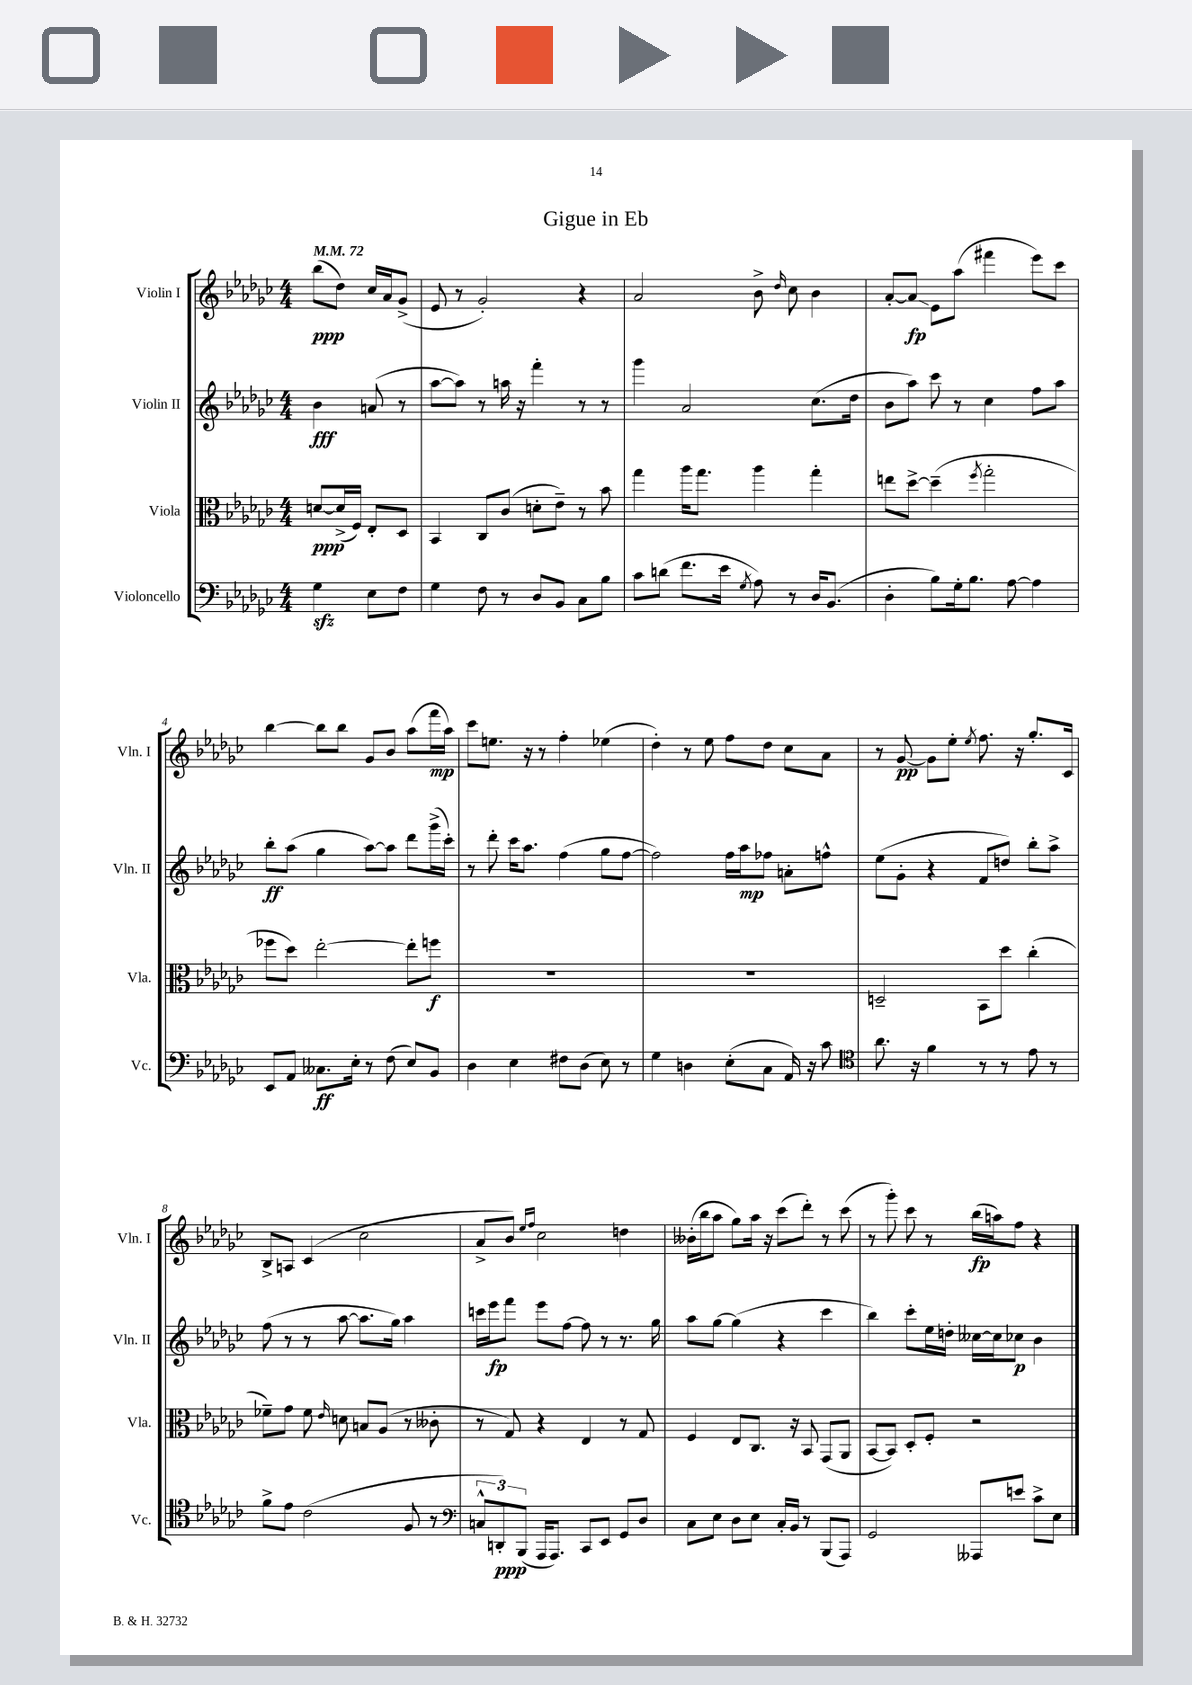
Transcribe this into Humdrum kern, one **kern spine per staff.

**kern	**kern	**kern	**kern
*staff4	*staff3	*staff2	*staff1
*clefF4	*clefC3	*clefG2	*clefG2
*k[b-e-a-d-g-c-]	*k[b-e-a-d-g-c-]	*k[b-e-a-d-g-c-]	*k[b-e-a-d-g-c-]
*M4/4	*M4/4	*M4/4	*M4/4
*MM72	*MM72	*MM72	*MM72
4G-	[8d	4b-	(8bb-
.	(16d^]	.	8dd-)
.	16F)	.	.
8E-	8E-'	(8a	16cc-
.	.	.	16a-
8F	8D-	8r	(8g-^
=	=	=	=
4G-	4BB-	[8aa-	8e-
.	.	8aa-])	8r
8F	8C-	8r	2g-')
8r	(8c-	16aa	.
.	.	16r	.
8D-	8d'	4fff'	.
8BB-	8e-~)	.	.
8C-	8r	8r	4r
8B-	8b-	8r	.
=	=	=	=
8c-	4gg-	4ggg-	2a-
(8d	.	.	.
8.f	16aa-	2a-	.
.	8.gg-	.	.
16e-	.	.	.
8qG-	.	.	.
8A-)	4aa-	.	8b-^
.	.	.	16qqdd-
8r	.	.	8cc-
16D-	4gg-'	(8.cc-	4b-
(8.BB-	.	.	.
.	.	16dd-	.
=	=	=	=
4D-'	8ee	8b-	[8a-'
.	[8dd-^	8aa-)	8a-]
8B-)	(4dd-~]	8ccc-	8e-
16G-'	.	8r	(8aa-
8.B-	.	.	.
.	8qff	.	.
.	2gg-'	4cc-	4fff#
[8A-	.	.	.
4A-]	.	8ff	8eee-)
.	.	8aa-	8ccc-
=	=	=	=
8EE-	8ff-	8bb-'	[4bb-
8AA-	8dd-)	(8aa-	.
8.C--	[2ee-'	4gg-	8bb-]
.	.	.	8bb-
16E-'	.	.	.
8r	.	[8aa-)	8g-
(8F	.	8aa-]	8b-
8E-)	8ee-']	8ddd-	(8aa-
8BB-	8ff	(16ggg-^	16fff
.	.	16ccc-')	16aa-)
=	=	=	=
4D-	1r	8r	8ccc-
.	.	8ddd-'	8.ee
4E-	.	16ccc-	.
.	.	8.aa-	16r
.	.	.	8r
8F#	.	(4ff	4ff'
(8D-	.	.	.
8E-)	.	8gg-	(4ee-
8r	.	[8ff	.
=	=	=	=
4G-	1r	2ff])	4dd-')
4D	.	.	8r
.	.	.	8ee-
(8E-'	.	16ff	8ff
.	.	16aa-	.
8C-	.	8ff-	8dd-
16AA-)	.	8a'	8cc-
16r	.	.	.
8c-	.	8ff^^	8a-
=	=	=	=
*clefC4	*	*	*
8.a-	2D~	(8ee-	8r
.	.	8g-'	[8g-
16r	.	.	.
4f	.	4r	8g-]
.	.	.	8ee-'
.	.	.	8qee-
8r	8BB-	8f	8.ff
8r	8dd-	8dd)	.
.	.	.	16r
8e-	(4cc-'	8bb-'	8.gg-'
8r	.	8aa-^	.
.	.	.	16c-
=	=	=	=
8f^	8f-~)	(8ff	8B-^
8e-	8g-	8r	8A
(2c-	8f-	8r	(4c-
.	16qqe-	.	.
.	8d	[8aa-	.
.	8B	8.aa-]	2cc-
.	(8A-	.	.
.	.	16gg-)	.
8F	8r	4aa-	.
8r	8c--'	.	.
=	=	=	=
*clefF4	*	*	*
12C^^	8r	16ccc	8a-^
.	.	16eee-	.
12DD')	.	.	.
.	8G-)	8fff	8b-)
(12BBB-	.	.	.
.	.	.	16qqee-
.	.	.	16qqff
16AAA-	4r	8eee-	2cc-
8.AAA-)	.	.	.
.	.	[8ff	.
8CC-	4E-	8ff]	.
8EE-	.	8r	.
8GG-	8r	8.r	4dd
8D-	8G-	.	.
.	.	16gg-	.
=	=	=	=
8C-	4F	8aa-	(16b--'
.	.	.	16bb-
8E-	.	[8gg-	8aa-
8D-	8E-	(4gg-]	8gg-)
8E-	8.C-	.	16aa-
.	.	.	16r
16C-'	.	4r	(8ccc-
16BB-	16r	.	.
8r	8BB-	.	8ddd-')
(8BBB-	(8GG-	4ccc-	8r
8AAA-)	8AA-	.	(8ccc-
=	=	=	=
2GG-	[8BB-	4bb-)	8r
.	8BB-])	.	8ggg-')
.	8D-'	8ccc-'	8ccc-
.	8F'	16ee-	8r
.	.	16dd'	.
8AAA--	2r	[16cc--	(16bb-
.	.	16cc--]	16aa)
8e	.	8cc-	8ff
8c-^	.	4b-	4r
8E-	.	.	.
==	==	==	==
*-	*-	*-	*-
